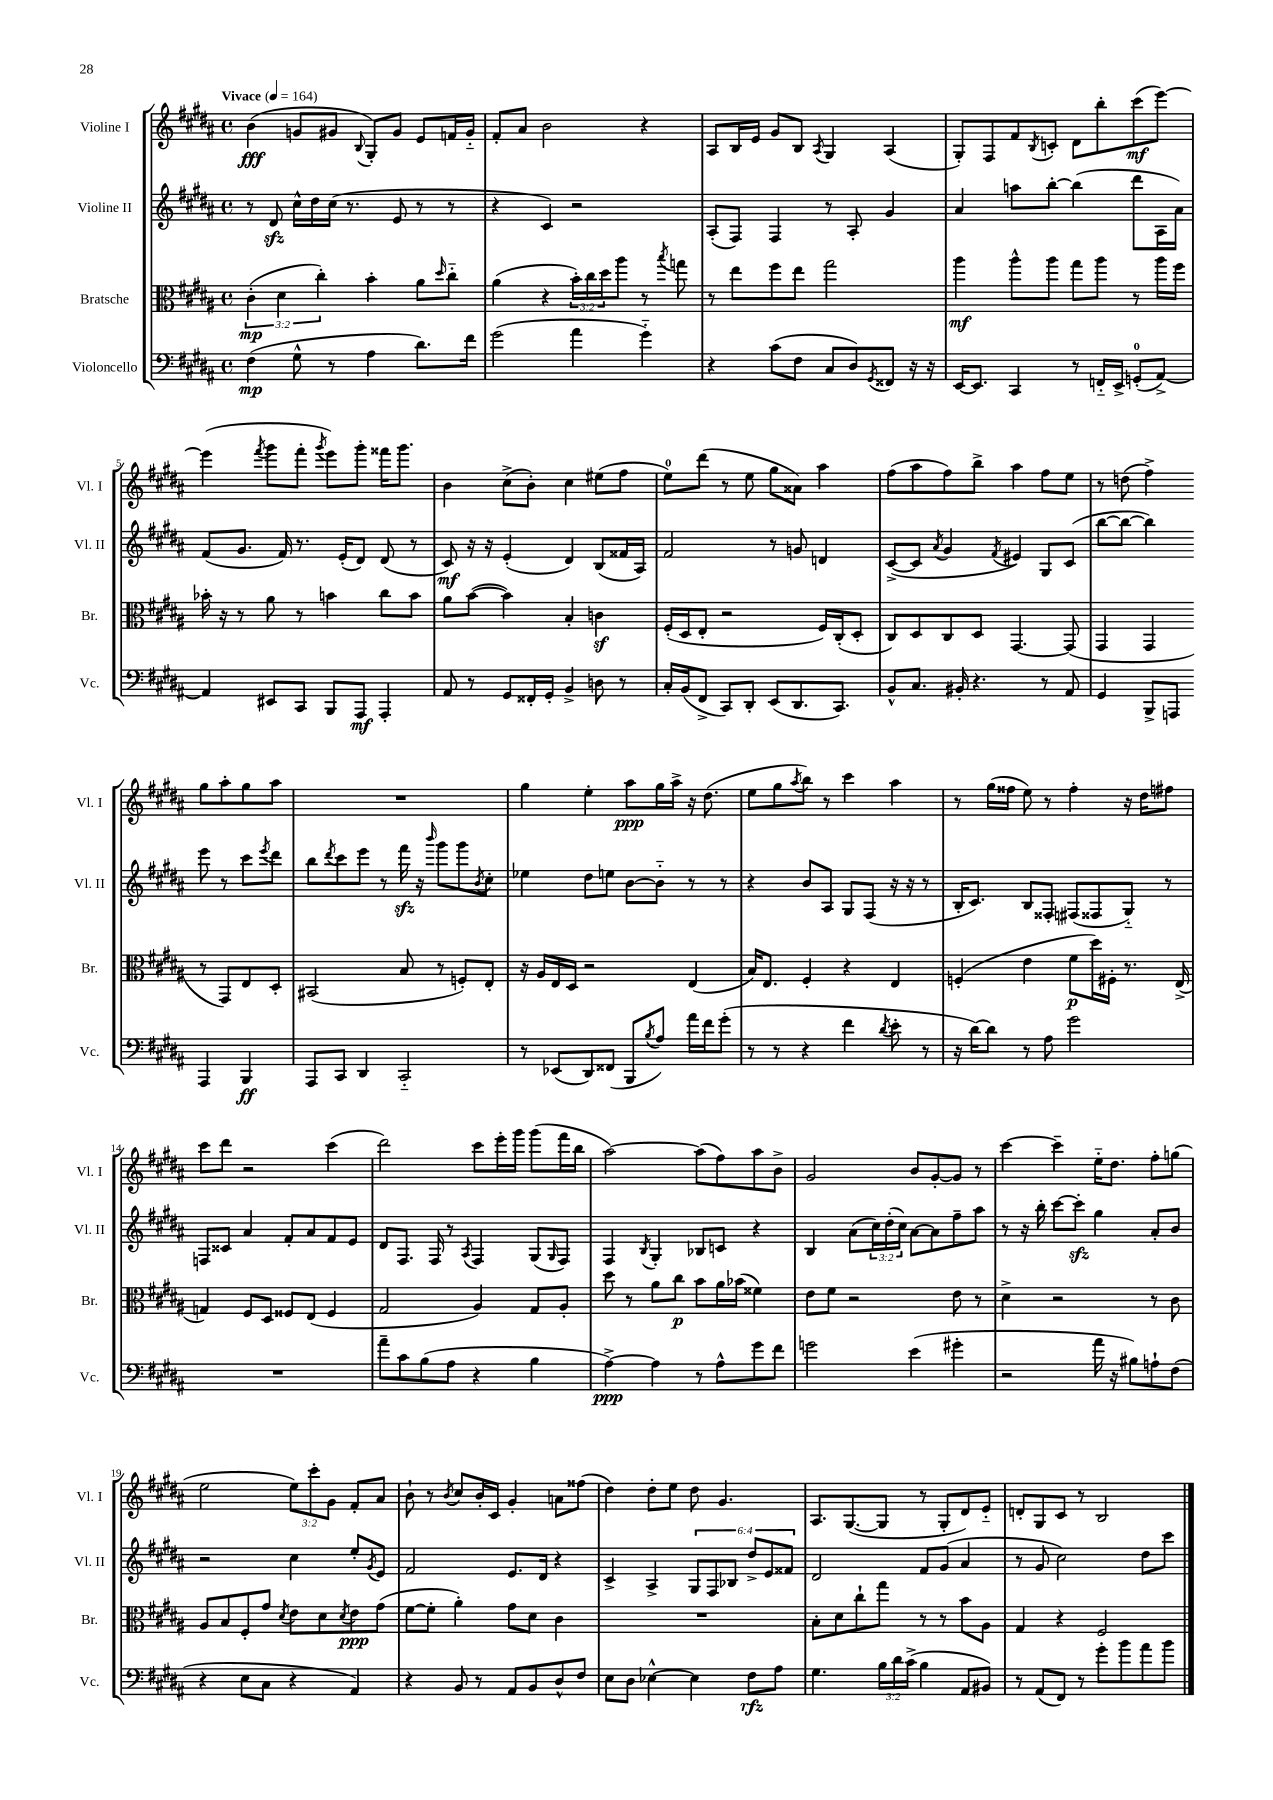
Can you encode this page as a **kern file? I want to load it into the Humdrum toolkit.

**kern	**kern	**kern	**kern
*staff4	*staff3	*staff2	*staff1
*clefF4	*clefC3	*clefG2	*clefG2
*k[f#c#g#d#a#]	*k[f#c#g#d#a#]	*k[f#c#g#d#a#]	*k[f#c#g#d#a#]
*M4/4	*M4/4	*M4/4	*M4/4
*met(c)	*met(c)	*met(c)	*met(c)
*MM164	*MM164	*MM164	*MM164
(4F#	(6c#'	8r	(4b
.	.	8d#	.
.	6d#	.	.
8G#^^	.	16cc#^^	8g
.	.	16dd#	.
.	6cc#')	.	.
8r	.	(16cc#	8g#
.	.	8.r	.
.	.	.	8qqB
4A#	4b'	.	8G#')
.	.	8e	8g#
8.d#)	8a#	8r	8e
.	16qqdd#	.	.
.	8cc#'~	8r	16f
16f#	.	.	16g#'~
=	=	=	=
(2g#	(4a#	4r	8f#'
.	.	.	8a#
.	4r	4c#)	2b
4a#	24b')	2r	.
.	24cc#	.	.
.	24dd#	.	.
.	8aa#	.	.
4g#'~)	8r	.	4r
.	8qbb	.	.
.	8gg	.	.
=	=	=	=
4r	8r	(8A#'	8A#
.	8ee	8F#)	16B
.	.	.	16e
(8c#	8ff#	4F#	8g#
8F#	8ee	.	8B
.	.	.	8qA#
8C#	2gg#	8r	4G#
8D#)	.	8A#'	.
8qGG#	.	.	.
8FF##	.	4g#	(4A#
16r	.	.	.
16r	.	.	.
=	=	=	=
[16EE	4aa#	4a#	8G#')
8.EE]	.	.	.
.	.	.	8F#
4CC#	8aa#^^	8aa	8f#
.	.	.	8qB
.	8aa#	[8bb'	8c'
8r	8gg#	(4bb]	8d#
16FF'~	8aa#	.	8bb'
16EE^	.	.	.
(8GG'	8r	8ddd#	(8ccc#
[8AA#^)	16aa#	16A#	[8eee)
.	16ff#	16a#)	.
=	=	=	=
4AA#]	16b-'	(8f#	(4eee]
.	16r	.	.
.	8r	8.g#	.
.	.	.	8qfff#
8EE#	8a#	.	8ggg#
.	.	16f#)	.
8CC#	8r	8.r	8fff#'
.	.	.	8qggg#
8BBB	4b	.	8eee)
.	.	(16e'	.
8AAA#	.	8d#)	8ggg#'
4AAA#'	8cc#	(8d#	16fff##
.	.	.	8.ggg#
.	8b	8r	.
=	=	=	=
8AA#	8a#	8c#)	4b
8r	([8b	16r	.
.	.	16r	.
8GG#	4b])	(4e'	(8cc#^
16FF##'	.	.	8b')
16GG#'	.	.	.
4BB^	4B'	4d#)	4cc#
8D	4c	(8B	(8ee#
8r	.	16f##	8ff#
.	.	16A#)	.
=	=	=	=
16C#'	(16F#'	2f#	8ee)
(16BB	16D#	.	.
8FF#^	8E'	.	(8ddd#
8CC#)	2r	.	8r
8DD#'	.	.	8ee
(8EE	.	8r	8gg#
8.DD#	.	8g	8a##)
.	16F#)	4d	4aa#
8.CC#)	(16C#'	.	.
.	8D#'	.	.
=	=	=	=
8BB^^	8C#)	([8c#^	(8ff#
8.C#	8D#	8c#]	8aa#
.	.	8qa#	.
.	8C#	4g#	8ff#)
16BB#'	.	.	.
4.r	8D#	.	8bb^
.	.	8qf#	.
.	[4.GG#	4e#)	4aa#
8r	.	8G#	8ff#
8AA#	(8GG#]	(8c#	8ee
=	=	=	=
4GG#	4GG#	[8bb	8r
.	.	8bb_	(8dd
8BBB^	4GG#	4bb])	4ff#^)
8AAA	.	.	.
4AAA	8r	8eee	8gg#
.	8GG#)	8r	8aa#'
4BBB	8E	8ccc#	8gg#
.	.	8qeee	.
.	8D#'	8ddd#	8aa#
=	=	=	=
8AAA#	(2BB#	8bb	1r
.	.	8qddd#	.
8CC#	.	8ccc#	.
4DD#	.	8eee	.
.	.	8r	.
2CC#'~	8B	16fff#	.
.	.	16r	.
.	.	16qqbbb	.
.	8r	8ggg#	.
.	8F')	8ggg#	.
.	.	8qb	.
.	8E'	8cc#'	.
=	=	=	=
8r	16r	4ee-	4gg#
.	16A#	.	.
(8EE-	16E	.	.
.	16D#	.	.
8DD#)	2r	8dd#	4ee'
(8FF##	.	8ee	.
8BBB	.	[8b	8aa#
8qB	.	.	.
8A#)	.	8b'~]	16gg#
.	.	.	16aa#^
16a#	(4E	8r	16r
16f#	.	.	(8.dd#
(8g#'	.	8r	.
=	=	=	=
8r	16B)	4r	8ee
.	8.E	.	.
8r	.	.	8gg#
.	.	.	8qaa#
4r	4F#'	8b	8bb)
.	.	8A#	8r
4f#	4r	8G#	4ccc#
.	.	(8F#	.
8qd#	.	.	.
8e'	4E	16r	4aa#
.	.	16r	.
8r	.	8r	.
=	=	=	=
16r	(4F'	16B'	8r
[16d#)	.	8.c#)	.
8d#]	.	.	(16gg#
.	.	.	16ff##
8r	4e	8B	8ee)
8A#	.	8F##'	8r
2g#	8f#	(8F#	4ff##'
.	16dd#)	8F##	.
.	16F#'	.	.
.	8.r	8G#'~)	16r
.	.	.	16dd#
.	.	8r	8ff#
.	(16E^	.	.
=	=	=	=
1r	4G)	8F	8ccc#
.	.	8c##	8ddd#
.	8F#	4a#	2r
.	8D#	.	.
.	8F##	8f#'	.
.	(8E	8a#	.
.	4F##	8f#	(4ccc#
.	.	8e	.
=	=	=	=
8a#~	2G#	8d#	2ddd#)
8c#	.	8.F#	.
(8B	.	.	.
.	.	16F#	.
8A#	.	8r	.
.	.	8qA#	.
4r	4A#)	4F#	8ccc#
.	.	.	16eee'
.	.	.	16ggg#
4B	8G#	(8G#	(8ggg#
.	.	16qqG#	.
.	8A#'	8F#)	16fff#
.	.	.	16bb
=	=	=	=
[4A#^)	8dd#	4F#	[2aa#)
.	8r	.	.
.	.	8qB	.
4A#]	8a#	4G#'	.
.	8cc#	.	.
8r	8b	8B-	(8aa#]
8A#^^	16a#	8c	8ff#)
.	(16b-	.	.
8g#	4f##)	4r	8aa#
8f#	.	.	8b^
=	=	=	=
2g	8e	4B	2g#
.	8f#	.	.
.	2r	(8a#	.
.	.	24cc#)	.
.	.	(24dd#'	.
.	.	24cc#)	.
(4e	.	[8a#	8b
.	.	8a#]	[8g#'
4g#'	8e	8ff#~	8g#]
.	8r	8aa#	8r
=	=	=	=
2r	4d#^	8r	[4ccc#
.	.	16r	.
.	.	16bb'	.
.	2r	[8ccc#	4ccc#~]
.	.	8ccc#']	.
16a#	.	4gg#	16ee'~
16r	.	.	8.dd#
8B#)	.	.	.
8A`	8r	8a#'	8ff#'
(8F#	8c#	8b	(8gg
=	=	=	=
4r	8A#	2r	2ee
.	8B	.	.
8E	8F#'	.	.
8C#	8g#	.	.
.	8qd#	.	.
4r	8e	4cc#	12ee)
.	.	.	12ccc#'
.	8d#	.	.
.	.	.	12g#
.	8qd#	.	.
4AA#)	8e	8ee'	8f#'
.	.	8qg#	.
.	(8g#	8e	8a#
=	=	=	=
4r	[8f#	2f#	8b`
.	8f#']	.	8r
.	.	.	8qb
8BB	4a#')	.	8cc#
8r	.	.	16b'
.	.	.	16c#
8AA#	8g#	8.e	4g#'
8BB	8d#	.	.
.	.	16d#	.
8D#^^	4c#	4r	8a
8F#	.	.	(8ff##
=	=	=	=
8E	1r	4c#^	4dd#)
8D#	.	.	.
[4E-^^	.	4A#^	8dd#'
.	.	.	8ee
4E-]	.	12G#	8dd#
.	.	12F#	.
.	.	.	4.g#
.	.	12B-	.
8F#	.	12dd#^	.
.	.	12e	.
8A#	.	.	.
.	.	12f##	.
=	=	=	=
4.G#	8B'	2d#	8.A#
.	8d#	.	.
.	.	.	([8.G#
.	8cc#`	.	.
24B	8gg#	.	8G#]
24d#	.	.	.
(24c#^	.	.	.
4B	8r	8f#	8r
.	8r	(8g#	8G#'
8AA#	8b	4a#	8d#)
8BB#)	8A#	.	8e'~
=	=	=	=
8r	4G#	8r	8d'
(8AA#	.	8g#	8G#
8FF#)	4r	2cc#)	8c#
8r	.	.	8r
8g#'	2F#	.	2B
8b	.	.	.
8a#	.	8dd#	.
8b	.	8ccc#	.
==	==	==	==
*-	*-	*-	*-
